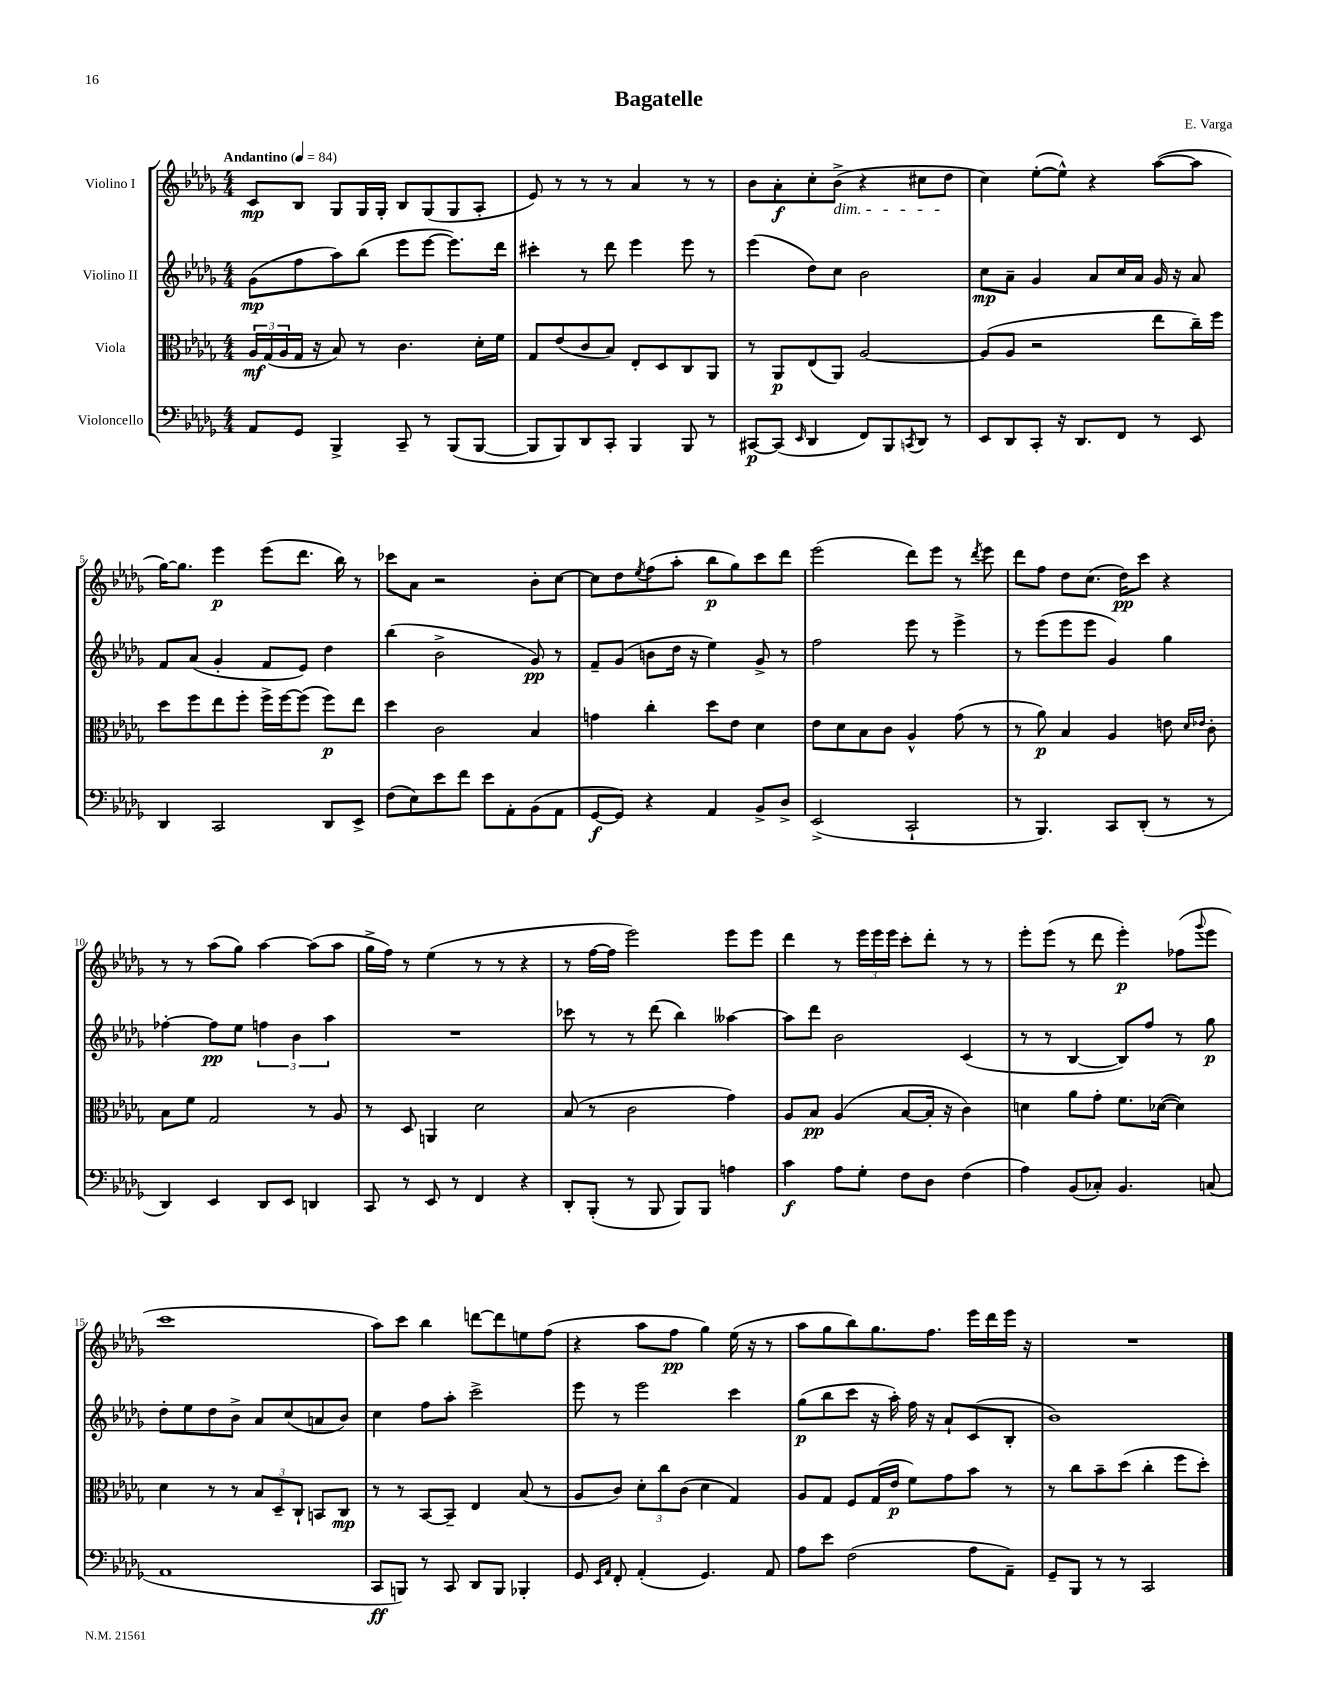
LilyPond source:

\header { title = "Bagatelle" composer = "E. Varga" }
<<
\new StaffGroup <<
\new Staff = "s0" \with { instrumentName = "Violino I" } {
    \clef treble \key des \major \numericTimeSignature \time 4/4 \tempo "Andantino" 4 = 84
    c'8\mp bes8 ges8 ges16 ges16-. bes8 ges8( ges8 aes8-. |
    ees'8) r8 r8 r8 aes'4 r8 r8 |
    bes'8 aes'8-.\f c''8-. bes'8->\dim( r4 cis''8 des''8\! |
    c''4) ees''8~-.( ees''8-^) r4 aes''8~( aes''8 |
    ges''16~) ges''8. ees'''4\p ees'''8( des'''8. bes''16) r8 |
    ces'''8 aes'8 r2 bes'8-. c''8~ |
    c''8 des''8 \acciaccatura { ees''8 } f''8( aes''8-. bes''8\p ges''8) c'''8 des'''8 |
    ees'''2( des'''8) ees'''8 r8 \acciaccatura { des'''8 } ees'''8 |
    des'''8 f''8 des''8 c''8.( des''16\pp) c'''8 r4 |
    r8 r8 aes''8( ges''8) aes''4~ aes''8( aes''8 |
    ges''16-> f''16) r8 ees''4( r8 r8 r4 |
    r8 f''16~ f''16 ees'''2) ees'''8 ees'''8 |
    des'''4 r8 \tuplet 3/2 { ees'''16 ees'''16 ees'''16 } c'''8-. des'''8-. r8 r8 |
    ees'''8-. ees'''8( r8 des'''8 ees'''4-.\p) fes''8( \appoggiatura { ges'''8 } ees'''8 |
    c'''1 |
    aes''8) c'''8 bes''4 d'''8~ d'''8 e''8 f''8( |
    r4 aes''8 f''8\pp ges''4) ees''16( r16 r8 |
    aes''8 ges''8 bes''8) ges''8. f''8. ees'''16 des'''16 ees'''16 r16 |
    R1 \bar "|." |
}
\new Staff = "s1" \with { instrumentName = "Violino II" } {
    \clef treble \key des \major \numericTimeSignature \time 4/4
    ges'8\mp( f''8 aes''8) bes''8( ees'''8 ees'''8~ ees'''8.) des'''16 |
    cis'''4-. r8 des'''8 ees'''4 ees'''8 r8 |
    ees'''4( des''8) c''8 bes'2 |
    c''8\mp aes'8-- ges'4 aes'8 c''16 aes'16 ges'16 r16 aes'8 |
    f'8 aes'8( ges'4-. f'8 ees'8) des''4 |
    bes''4( bes'2-> ges'8\pp) r8 |
    f'8-- ges'8( b'8 des''16 r16 ees''4) ges'8-> r8 |
    f''2 ees'''8 r8 ees'''4-> |
    r8 ees'''8( ees'''8 ees'''8 ges'4) ges''4 |
    fes''4~-. fes''8\pp ees''8 \tuplet 3/2 { f''4 bes'4 aes''4 } |
    R1 |
    ces'''8 r8 r8 des'''8( bes''4) aeses''4~ |
    aeses''8 des'''8 bes'2 c'4( |
    r8 r8 bes4~ bes8) f''8 r8 ges''8\p |
    des''8-. ees''8 des''8 bes'8-> aes'8 c''8( a'8 bes'8) |
    c''4 f''8 aes''8-. c'''2-> |
    ees'''8 r8 ees'''2 c'''4 |
    ges''8\p( bes''8 c'''8 r16 aes''16-.) f''16 r16 aes'8-! c'8( bes8-. |
    bes'1) \bar "|." |
}
\new Staff = "s2" \with { instrumentName = "Viola" } {
    \clef alto \key des \major \numericTimeSignature \time 4/4
    \tuplet 3/2 { aes16\mf ges16( aes16 } ges16 r16 bes8) r8 c'4. des'16-. f'16 |
    ges8 ees'8( c'8 bes8) ees8-. des8 c8 aes,8 |
    r8 aes,8\p ees8( aes,8) aes2~ |
    aes8( aes8 r2 ees''8 c''16--) f''16 |
    des''8 f''8 ees''8 f''8-. f''16-> f''16~ f''8( f''8\p) ees''8 |
    des''4 c'2 bes4 |
    g'4 c''4-. des''8 ees'8 des'4 |
    ees'8 des'8 bes8 c'8 aes4-^ ges'8( r8 |
    r8 aes'8\p) bes4 aes4 e'8 \grace { des'16 ees'16 } c'8-. |
    bes8 f'8 ges2 r8 aes8 |
    r8 des8 a,4 des'2 |
    bes8( r8 c'2 ges'4) |
    aes8 bes8\pp aes4( bes8~ bes16-. r16 c'4) |
    d'4 aes'8 ges'8-. f'8. des'16~( des'4) |
    des'4 r8 r8 \tuplet 3/2 { bes8 des8-- c8-! } b,8 c8\mp |
    r8 r8 bes,8~ bes,8-- ees4 bes8( r8 |
    aes8 c'8) \tuplet 3/2 { des'8-. c''8 c'8( } des'4 ges4) |
    aes8 ges8 f8 ges16( ees'16\p f'8) ges'8 bes'8 r8 |
    r8 c''8 bes'8-- des''8( c''4-. f''8 des''8-.) \bar "|." |
}
\new Staff = "s3" \with { instrumentName = "Violoncello" } {
    \clef bass \key des \major \numericTimeSignature \time 4/4
    aes,8 ges,8 bes,,4-> c,8-- r8 bes,,8( bes,,8~ |
    bes,,8 bes,,8) des,8 c,8-. bes,,4 bes,,8 r8 |
    cis,8~\p cis,8( \grace { ees,16 } des,4 f,8) bes,,8 \acciaccatura { c,8 } des,8 r8 |
    ees,8 des,8 c,8-. r16 des,8. f,8 r8 ees,8 |
    des,4 c,2 des,8 ees,8-> |
    f8( ees8) ees'8 f'8 ees'8 aes,8-. bes,8( aes,8 |
    ges,8~\f ges,8) r4 aes,4 bes,8-> des8-> |
    ees,2->( c,2-! |
    r8 bes,,4.) c,8 des,8-.( r8 r8 |
    des,4) ees,4 des,8 ees,8 d,4 |
    c,8 r8 ees,8 r8 f,4 r4 |
    des,8-. bes,,8-.( r8 bes,,8 bes,,8) bes,,8 a4 |
    c'4\f aes8 ges8-. f8 des8 f4( |
    aes4) bes,8( ces8-.) bes,4. c8( |
    aes,1 |
    c,8\ff b,,8) r8 c,8 des,8 b,,8 bes,,4-. |
    ges,8 \grace { ees,16 aes,16 } f,8-. aes,4-.( ges,4.) aes,8 |
    aes8 ees'8 f2( aes8 aes,8--) |
    ges,8-- bes,,8 r8 r8 c,2 \bar "|." |
}
>>
>>
